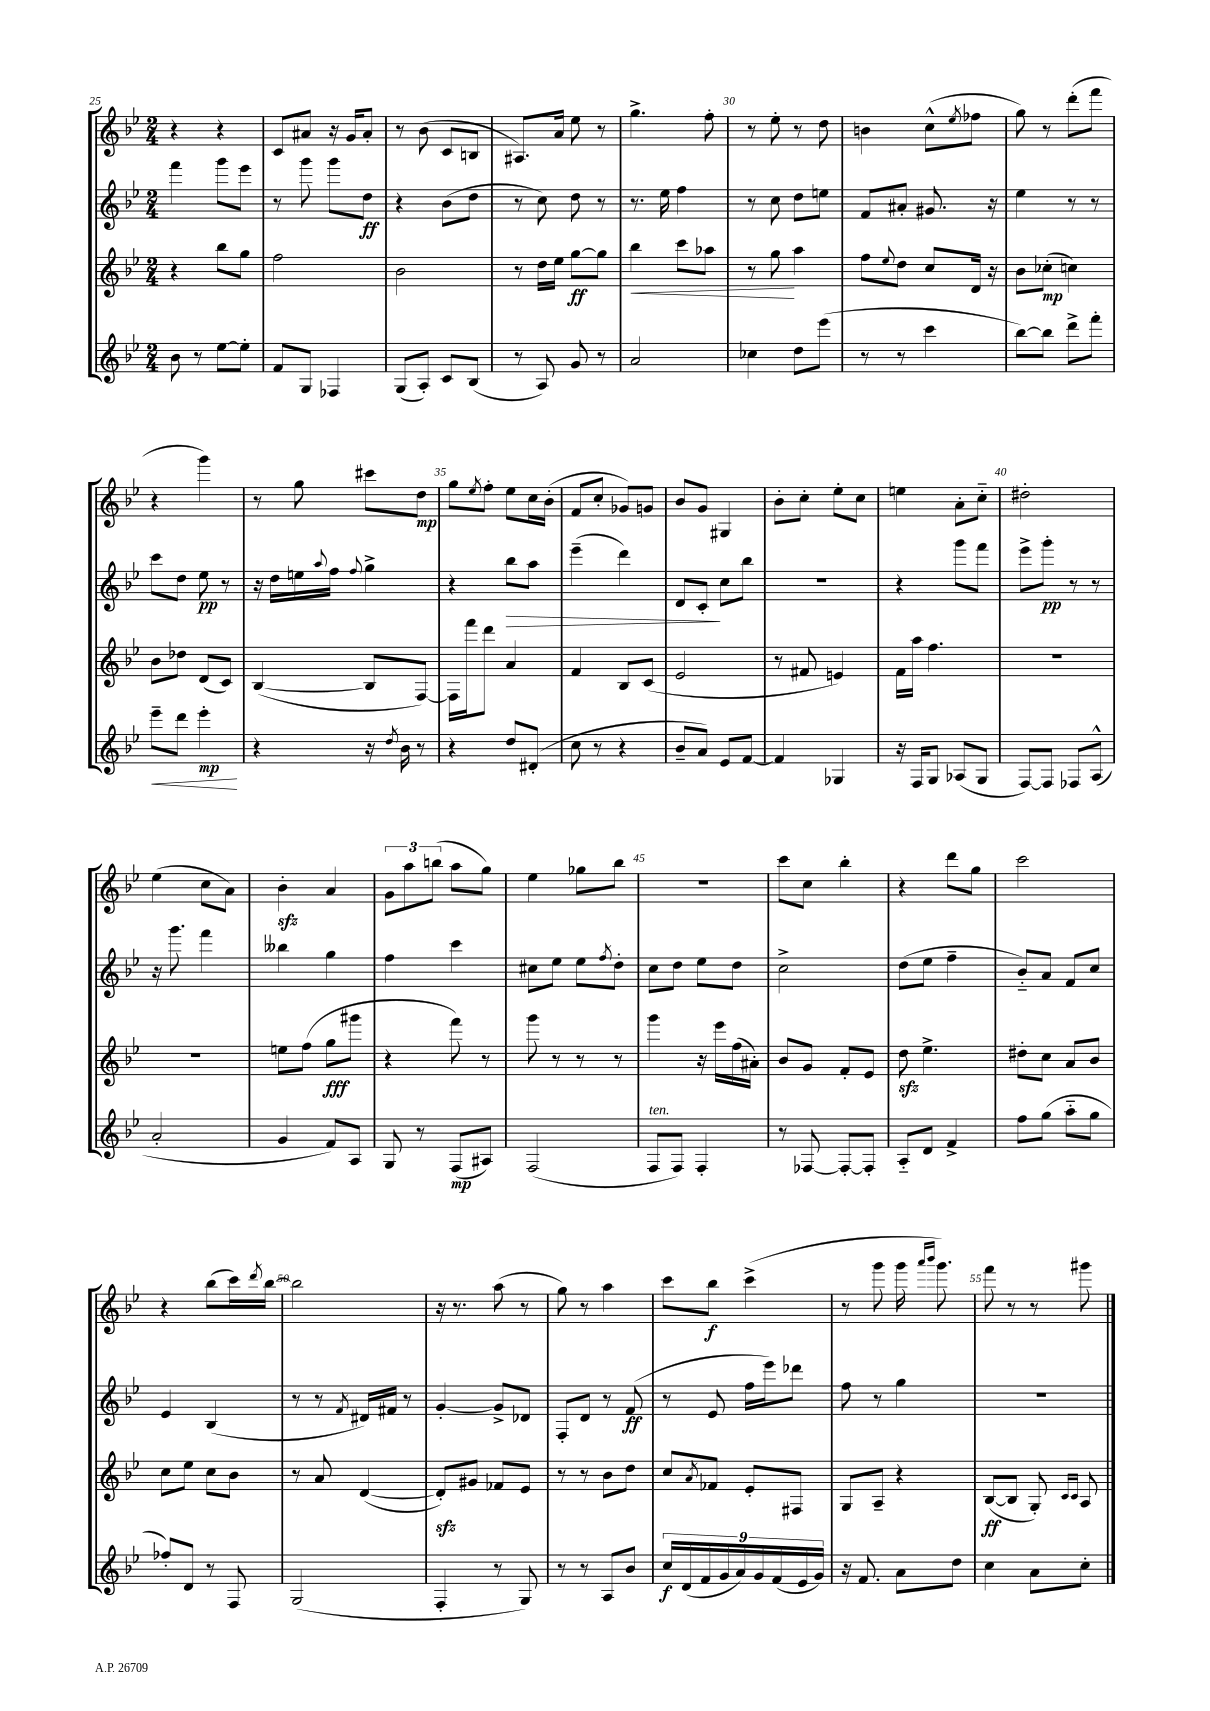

**kern	**kern	**kern	**kern
*staff4	*staff3	*staff2	*staff1
*clefG2	*clefG2	*clefG2	*clefG2
*k[b-e-]	*k[b-e-]	*k[b-e-]	*k[b-e-]
*M2/4	*M2/4	*M2/4	*M2/4
8b-\	4r	4fff\	4r
8r	.	.	.
[8ee-\L	8bb-\L	8ggg\L	4r
8ee-'\]J	8gg\J	8eee-\J	.
=	=	=	=
8f/L	2ff\	8r	8c/L
8G/J	.	8ggg\	8a#/J
4F-/	.	8ggg\L	16r
.	.	.	16g/LK
.	.	8dd\J	8a#'/J
=	=	=	=
(8G/L	2b-\	4r	8r
8A'/J)	.	.	(8b-\
8c/L	.	(8b-\L	8c/L
(8B-/J	.	8dd\J	8B/J
=	=	=	=
8r	8r	8r	8.A#/L)
8A/)	16dd\LL	8cc\)	.
.	16ee-\JJ	.	16a/Jk
8g/	[8gg\L	8dd\	8ee-\
8r	8gg\]J	8r	8r
=	=	=	=
2a/	4bb-\	8.r	4.gg^\
.	.	16ee-\	.
.	8ccc\L	4ff\	.
.	8aa-\J	.	8ff'\
=	=	=	=
4cc-\	8r	8r	8r
.	8gg\	8cc\	8ee-'\
8dd\L	4aa\	8dd\L	8r
(8eee-\J	.	8ee\J	8dd\
=	=	=	=
8r	8ff\L	8f/L	4b\
.	8qqee-/	.	.
8r	8dd\J	8a#'/J	.
4ccc\	8cc/L	8.g#/	(8cc^^\L
.	.	.	8qee-/
.	16d/Jk	.	8ff-\J
.	16r	16r	.
=	=	=	=
[8bb-\L)	8b-\L	4ee-\	8gg\)
8bb-\]J	(8cc-'\J	.	8r
8ddd^\L	4cc\)	8r	(8ddd'\L
8fff'\J	.	8r	8fff\J
=	=	=	=
8eee-~\L	8b-\L	8ccc\L	4r
8ddd\J	8dd-\J	8dd\J	.
4eee-'\	(8d/L	8ee-\	4ggg\)
.	8c/J)	8r	.
=	=	=	=
4r	([4B-/	16r	8r
.	.	16dd\LL	.
.	.	16ee\	8gg\
.	.	8qqaa/	.
.	.	16ff\JJ	.
.	.	8qqff/	.
16r	8B-/]L	4gg^\	8ccc#\L
8qdd/	.	.	.
16b-\	.	.	.
8r	[8F/J)	.	8dd\J
=	=	=	=
4r	16F\]LL	4r	8gg\L
.	16fff\J	.	.
.	.	.	8qee-/
.	8ddd\J	.	8ff'\J
8dd/L	4a/	8bb-\L	8ee-\L
(8d#'/J	.	8aa\J	16cc\L
.	.	.	(16b-'\JJ
=	=	=	=
8cc\	4f/	(4eee-~\	8f/L
8r	.	.	8cc'/J
4r	8B-/L	4ddd\)	8g-/L)
.	(8c/J	.	8g/J
=	=	=	=
8b-~/L	2e-/	8d/L	8b-/L
8a/J)	.	8c'/J	8g/J
8e-/L	.	8cc\L	4G#/
[8f/J	.	8bb-\J	.
=	=	=	=
4f/]	8r	2r	8b-'\L
.	8f#/	.	8cc'\J
4G-/	4e/)	.	8ee-'\L
.	.	.	8cc\J
=	=	=	=
16r	16f\LL	4r	4ee\
16F/LK	16aa\JJ	.	.
8G/J	4.ff\	.	.
(8A-/L	.	8ggg\L	8a'\L
8G/J	.	8fff\J	8cc'~\J
=	=	=	=
[8F/L)	2r	8eee-^\L	2dd#'\
8F/]J	.	8ggg'\J	.
8F-/L	.	8r	.
(8A^^/J	.	8r	.
=	=	=	=
2a'/	2r	16r	(4ee-\
.	.	8.ggg\	.
.	.	4fff\	8cc\L
.	.	.	8a\J)
=	=	=	=
4g/	8ee\L	4bb--\	4b-'\
.	(8ff\J	.	.
8f/L)	8gg\L	4gg\	4a/
8A/J	8ggg#\J	.	.
=	=	=	=
8G/	4r	4ff\	12g\L
.	.	.	12aa\
8r	.	.	.
.	.	.	(12bb\J
(8F/L	8fff\)	4ccc\	8aa\L
8A#/J)	8r	.	8gg\J)
=	=	=	=
(2F/	8ggg\	8cc#\L	4ee-\
.	8r	8ee-\J	.
.	8r	8ee-\L	8gg-\L
.	.	8qff/	.
.	8r	8dd'\J	8bb-\J
=	=	=	=
8F/L	4ggg\	8cc\L	2r
8F/J)	.	8dd\J	.
4F'/	16r	8ee-\L	.
.	16eee-\LL	.	.
.	(16ff\	8dd\J	.
.	16a#'\JJ)	.	.
=	=	=	=
8r	8b-/L	2cc^\	8ccc\L
[8F-/	8g/J	.	8cc\J
8F-'/_L	8f'/L	.	4bb-'\
8F-'/]J	8e-/J	.	.
=	=	=	=
8A'~/L	8dd\	(8dd\L	4r
8d/J	4.ee-^\	8ee-\J	.
4f^/	.	4ff~\	8ddd\L
.	.	.	8gg\J
=	=	=	=
8ff\L	8dd#'\L	8b-'~/L)	2ccc\
(8gg\J	8cc\J	8a/J	.
8aa'~\L	8a/L	8f/L	.
8gg\J	8b-/J	8cc/J	.
=	=	=	=
8ff-'/L)	8cc\L	4e-/	4r
8d/J	8ee-\J	.	.
8r	8cc\L	(4B-/	(8bb-\L
8F/	8b-\J	.	16ccc\L)
.	.	.	8qddd/
.	.	.	[16bb-\JJ
=	=	=	=
(2G/	8r	8r	2bb-\]
.	8a/	8r	.
.	.	8qf/	.
.	([4d/	16d#/LL)	.
.	.	16f#/JJ	.
.	.	8r	.
=	=	=	=
4F'/	8d'/]L)	[4g'/	16r
.	.	.	8.r
.	8g#/J	.	.
8r	8f-/L	8g^/]L	(8aa\
8G/)	8e-/J	8d-/J	8r
=	=	=	=
8r	8r	8F'/L	8gg\)
8r	8r	8d/J	8r
8A/L	8b-\L	8r	4aa\
8b-/J	8dd\J	(8f/	.
=	=	=	=
18cc/LL	8cc/L	8r	8ccc\L
(18d/	.	.	.
18f/	.	.	.
.	8qa/	.	.
.	8f-/J	8e-/	8bb-\J
18g/	.	.	.
18a/)	.	.	.
.	8e-'/L	16ff\LL	(4ccc^\
18g/	.	.	.
.	.	16eee-\J)	.
(18f/	.	.	.
.	8F#/J	8ddd-\J	.
18e-/	.	.	.
18g/JJ)	.	.	.
=	=	=	=
16r	8G/L	8ff\	8r
8.f/	.	.	.
.	8A~/J	8r	8ggg\
8a\L	4r	4gg\	16ggg\
.	.	.	16qqaaa/LL
.	.	.	16qqbbb-/JJ
.	.	.	8.ggg\)
8dd\J	.	.	.
=	=	=	=
4cc\	([8B-/L	2r	8fff\
.	8B-/]J	.	8r
8a\L	8G'/)	.	8r
.	16qqc/LL	.	.
.	16qqc/JJ	.	.
8cc'\J	8A/	.	8ggg#\
==	==	==	==
*-	*-	*-	*-
